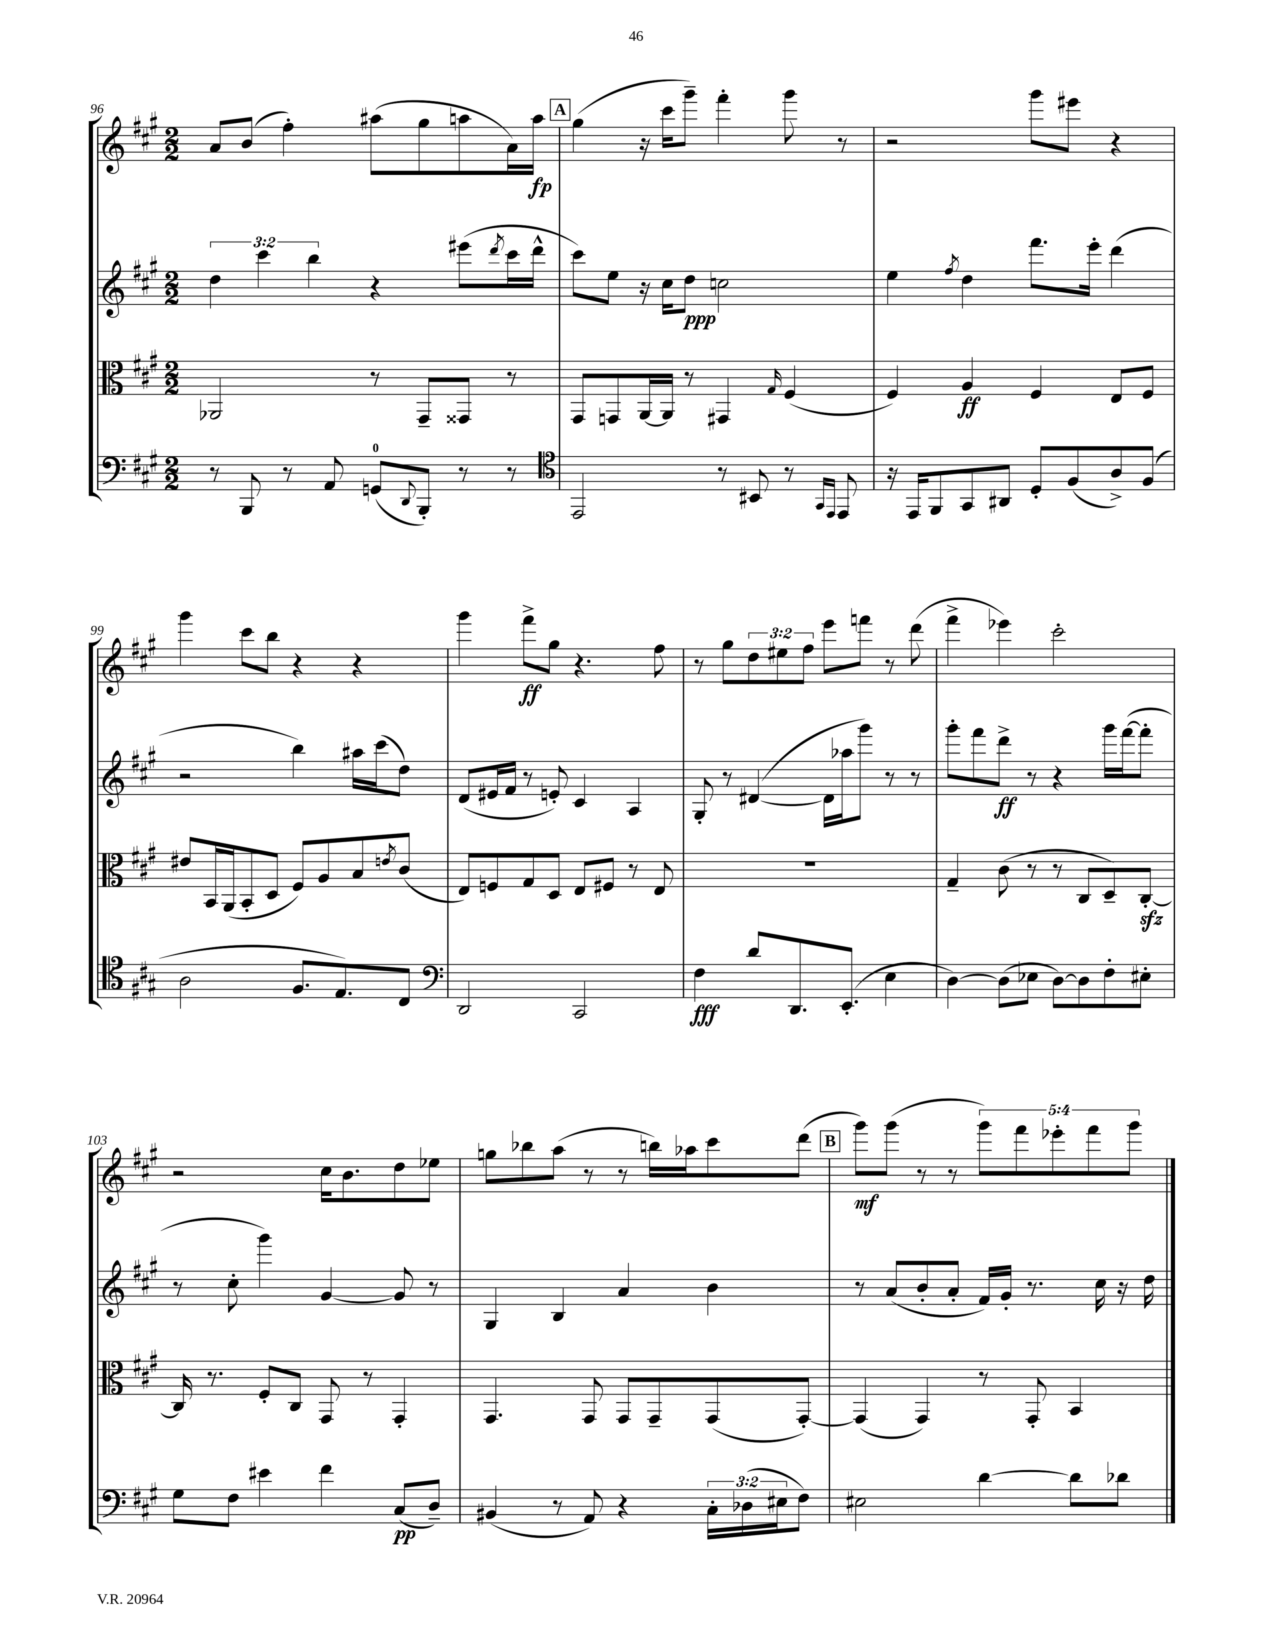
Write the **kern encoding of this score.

**kern	**kern	**kern	**kern
*staff4	*staff3	*staff2	*staff1
*clefF4	*clefC3	*clefG2	*clefG2
*k[f#c#g#]	*k[f#c#g#]	*k[f#c#g#]	*k[f#c#g#]
*M2/2	*M2/2	*M2/2	*M2/2
8r	2AA-	6dd	8a
8BBB	.	.	(8b
.	.	6ccc#	.
8r	.	.	4ff#')
.	.	6bb	.
8AA	.	.	.
(8GG	8r	4r	(8aa#
8qqDD	.	.	.
8BBB')	8GG#~	.	8gg#
8r	8GG##	(8eee#	8aa
.	.	8qddd	.
8r	8r	16ccc#	16a)
.	.	16ddd^^	16aa
=	=	=	=
*clefC4	*	*	*
2EE	8GG#	8ccc#)	(4gg#
.	8GG	8ee	.
.	[16AA	16r	16r
.	16AA]	16cc#	16ccc#
.	8r	8dd	8ggg#~)
8r	4GG#	2cc	4fff#'
8BB#	.	.	.
.	16qqG#	.	.
8r	(4F#	.	8ggg#
16qqGG#	.	.	.
16qqEE	.	.	.
8EE	.	.	8r
=	=	=	=
16r	4F#)	4ee	2r
16EE	.	.	.
8FF#	.	.	.
.	.	8qff#	.
8GG#	4A	4dd	.
8AA#	.	.	.
8D'	4F#	8.fff#	8ggg#
(8F#	.	.	8eee#
.	.	16eee'	.
8A^)	8E	(4ddd	4r
(8F#	8F#	.	.
=	=	=	=
2A	8e#	2r	4ggg#
.	16BB	.	.
.	(16AA	.	.
.	8BB'	.	8ccc#
.	8D	.	8bb
8.F#	8F#)	4bb)	4r
.	8A	.	.
8.E)	.	.	.
.	8B	16aa#	4r
.	.	(16ccc#	.
.	8qe	.	.
8C#	(8c#	8dd)	.
=	=	=	=
*clefF4	*	*	*
2DD	8E)	(8d	4ggg#
.	8F	16e#	.
.	.	16f#	.
.	8G#	8r	8fff#^
.	8D	8e')	8gg#
2CC#	8E	4c#	4.r
.	8F#	.	.
.	8r	4A	.
.	8E	.	8ff#
=	=	=	=
4F#	1r	8G#'	8r
.	.	8r	8gg#
8d	.	([4d#	12dd
.	.	.	12ee#
8.DD	.	.	.
.	.	.	12ff#
.	.	16d#]	8eee
(8.EE'	.	16aa-	.
.	.	8ggg#)	8fff
4E	.	8r	8r
.	.	8r	(8ddd
=	=	=	=
[4D)	4G#~	8ggg#'	4fff#^
.	.	8fff#	.
(8D]	(8c#	8ddd^	4eee-)
8E-	8r	8r	.
[8D)	8r	4r	2ccc#'
8D]	8C#	.	.
8F#'	8D~)	16ggg#	.
.	.	([16fff#	.
8E#'	[8C#'	8fff#']	.
=	=	=	=
8G#	16C#]	8r	2r
.	8.r	.	.
8F#	.	8cc#'	.
4e#	8F#'	4ggg#)	.
.	8C#	.	.
4f#	8GG#	[4g#	16cc#
.	.	.	8.b
.	8r	.	.
(8C#	4GG#'	8g#]	8dd
8D~)	.	8r	8ee-
=	=	=	=
(4BB#	4.GG#	4G#	8gg
.	.	.	8bb-
8r	.	4B	(8aa
8AA)	8GG#	.	8r
4r	8GG#	4a	8r
.	8GG#~	.	16bb)
.	.	.	16aa-
24C#'	(8GG#	4b	8ccc#
(24D-	.	.	.
24E#	.	.	.
8F#)	[8GG#')	.	(8ddd
=	=	=	=
2E#	(4GG#]	8r	8ggg#)
.	.	(8a	(8ggg#
.	4GG#)	8b'	8r
.	.	8a'	8r
[4d	8r	16f#)	10ggg#)
.	.	16g#'	.
.	.	.	10fff#
.	8GG#'	8.r	.
.	.	.	10eee-'
8d]	4BB	.	.
.	.	.	10fff#
.	.	16cc#	.
8d-	.	16r	.
.	.	.	10ggg#
.	.	16dd	.
==	==	==	==
*-	*-	*-	*-
